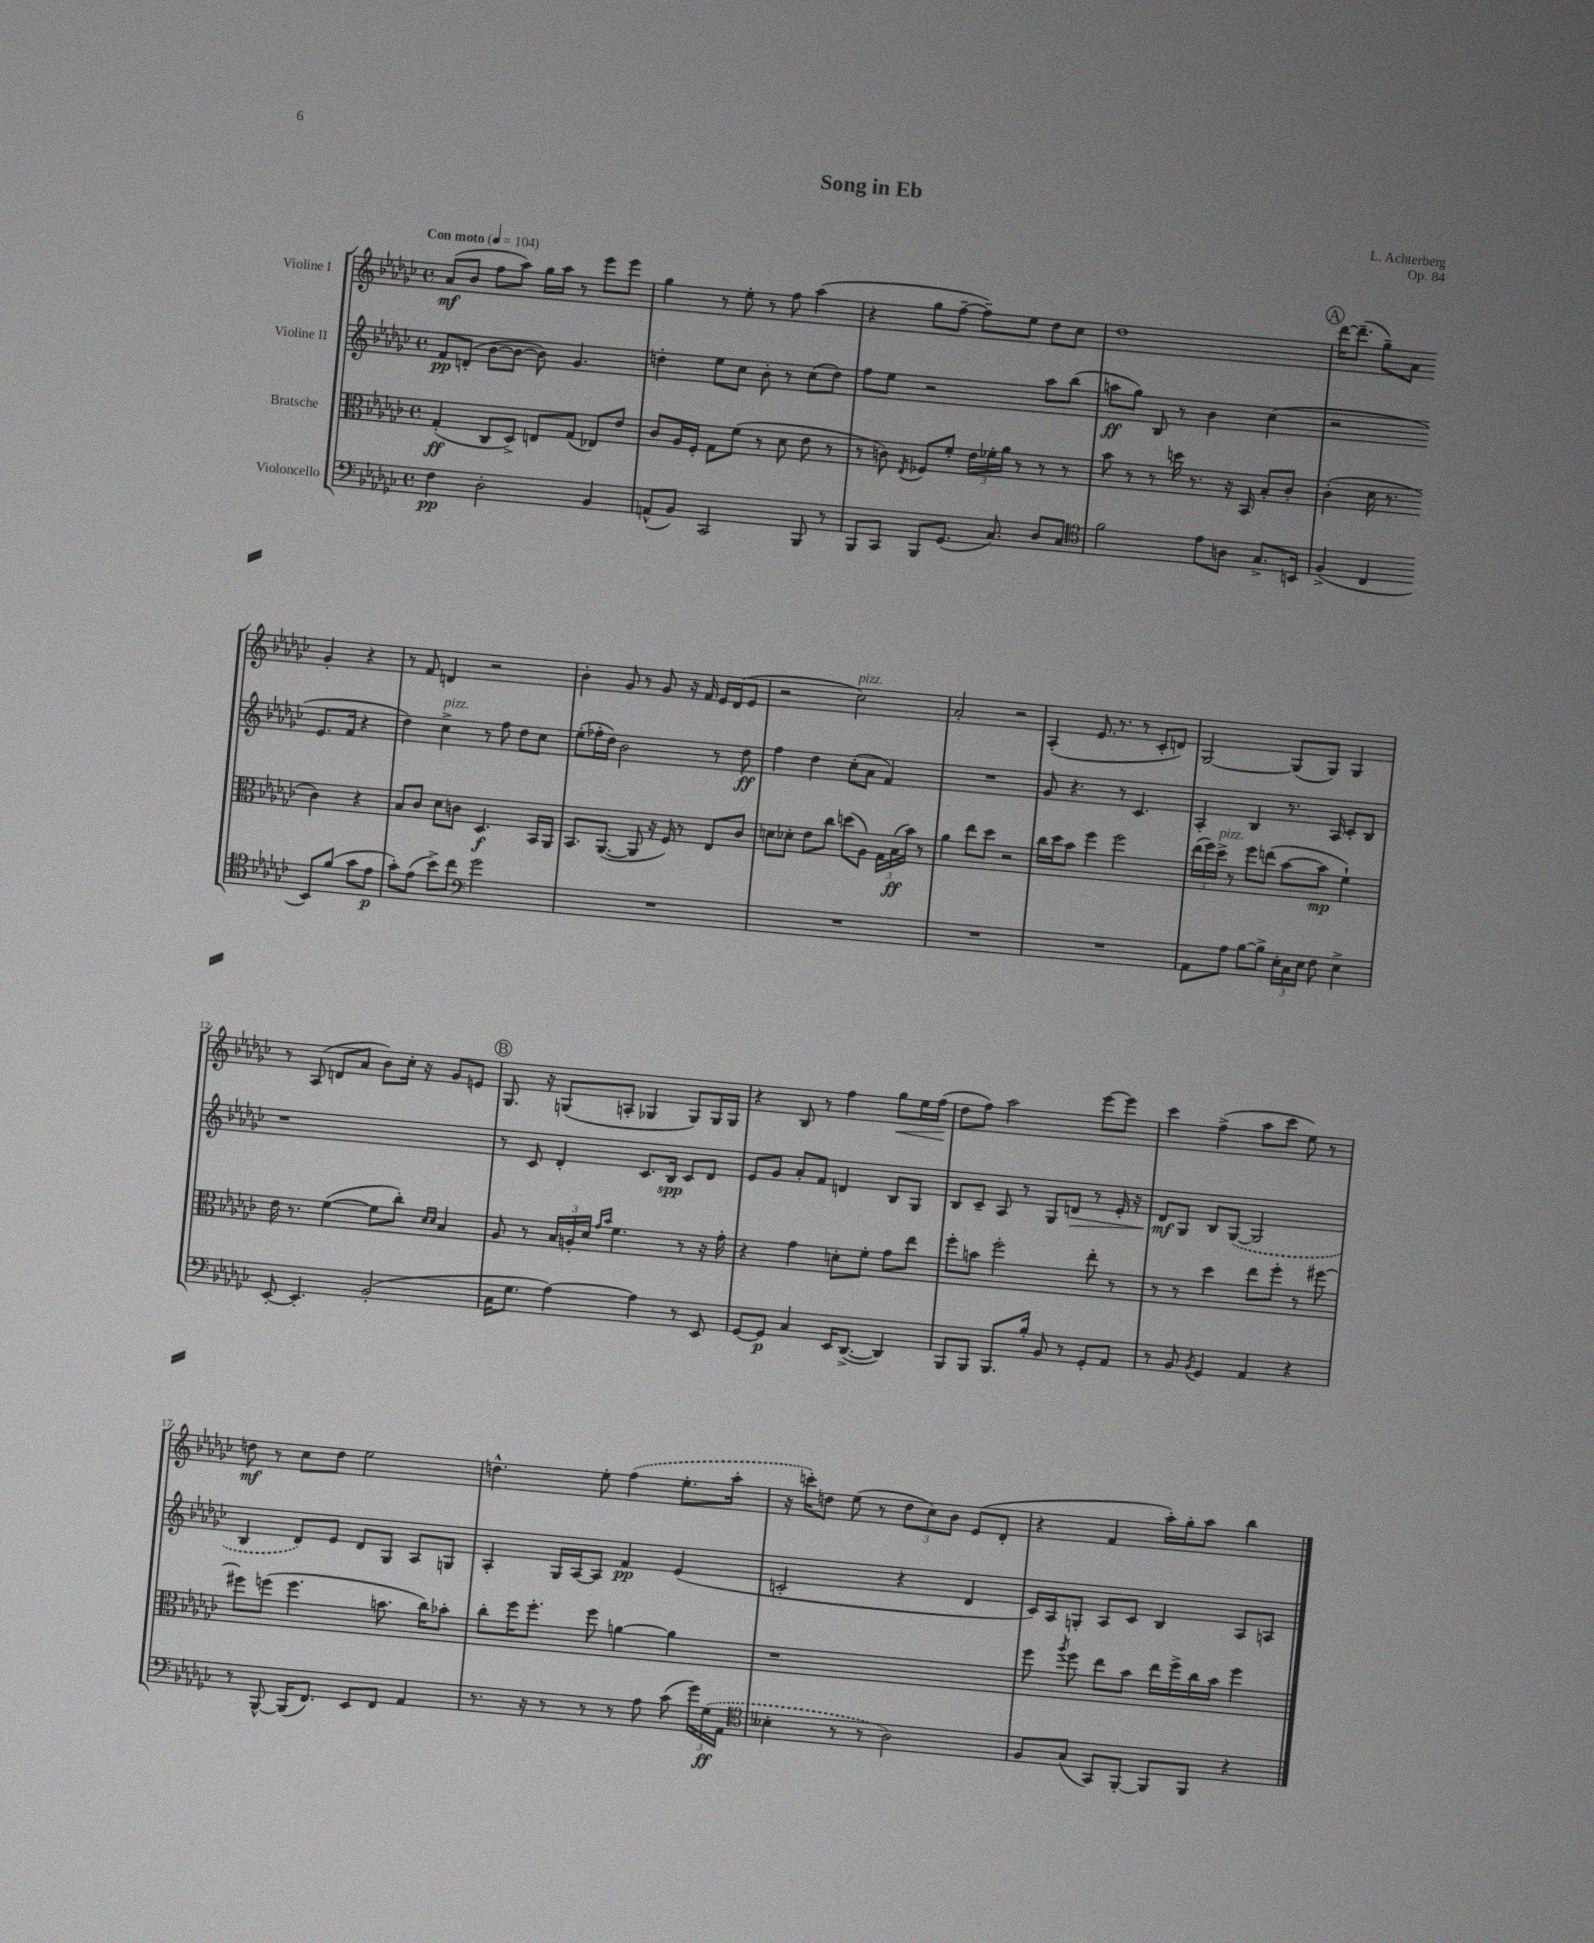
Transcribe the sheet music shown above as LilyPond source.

\header { title = "Song in Eb" composer = "L. Achterberg" opus = "Op. 84" }
<<
\new StaffGroup <<
\new Staff = "s0" \with { instrumentName = "Violine I" } {
    \clef treble \key ges \major \defaultTimeSignature \time 4/4 \tempo "Con moto" 4 = 104
    \autoBeamOff aes'8[\mf( bes'8] f''8[ aes''8]) ges''16[ aes''16] r8 ees'''8[ ees'''8] |
    ges''4 r8 ees''8-. r8 f''8 aes''4( |
    r4 ges''8[ f''8]~-- f''8[--) ees''8] des''8[ ces''8] |
    des''1 |
    \mark \markup { \circle "A" } des'''16[~ des'''8.]--( ges''8[--) aes'8] ges'4-. r4 |
    r8 f'8 d'4 r2 |
    bes'4-. ges'8 r8 ges'8 r16 f'16 ees'16[ des'16( ees'8] |
    r2 ces''2^\markup { \italic "pizz." }) |
    aes'2-. r2 |
    aes4-.( ees'8. r8. r8 ces'8[-. d'8]) |
    ges2~ ges8[( ges8]) ges4 |
    r8 aes8( d'8[ aes'8] bes'8[) ces''16]-. r16 ges'8[ e'8] |
    \mark \markup { \circle "B" } ges8. r16 g8[( a8]-. ges4 ges8[) ges16 ges16] |
    r4 bes8 r8 f''4 ges''8[\< ees''16 f''16]\!( |
    des''8[ f''8]) aes''2 ees'''8[~ ees'''8] |
    ces'''4 f''4->( aes''8[ ces'''8] ees''8) r8 |
    d''8\mf r8 ces''8[ d''8] ees''2 |
    d''4.-^ ees''8-. \once \slurDashed f''4( ees''8.[-. aes''16]-. |
    r16 c'''16[-.) d''8] ees''8( r8 \tuplet 3/2 { d''8[ ces''8) bes'8] } ees'8[( des'8]-. |
    r4 f'4 aes''16[-.) ges''16-. aes''8] bes''4 \bar "|." |
}
\new Staff = "s1" \with { instrumentName = "Violine II" } {
    \clef treble \key ges \major \defaultTimeSignature \time 4/4
    \autoBeamOff f'8[\pp d'8]-.( bes'8[~ bes'8]~ bes'8) ges'4. |
    d''4-. ees''8[ ces''8] bes'8-. r8 ces''8[( d''8]) |
    f''8[ ees''8] r2 aes''8[ bes''8]( |
    a''8[\ff ges''8]) bes8 r8 bes'4 ces''4( |
    \mark \markup { \circle "A" } r2 ees'8.[ f'16] r4 |
    des''4) ces''4->^\markup { \italic "pizz." } r8 f''8 des''8[ ces''8] |
    ees''8[-.( fes''16-. des''16]) bes'2 r8 des''8\ff |
    f''4 des''4 ces''8[-.( aes'8] f'4) |
    R1 |
    ges'8 r4. r8 ces'4. |
    aes4-. bes4 r8. aes16 ces'8[-. bes8] |
    r1 |
    \mark \markup { \circle "B" } r8 ces'8 des'4-. ces'8.[ bes16]\spp ces'8[ des'8] |
    ees'8[ ges'8] aes'8[-. f'8] d'4 bes8[ ges8] |
    bes8[ ces'8]-- aes8 r8 ges8[ d'8]\> r8 ees'16-. r16 |
    des'8[\mf\! ges8] bes8[ \once \slurDashed ges8]~( ges2 |
    bes4 des'8[) ees'8] des'8[ ges8] aes8[ g8] |
    aes4-. ges16[ aes16~ aes8] f'4\pp ees'4( |
    c'2-. r4 des'4 |
    ces'16[) aes16 g8]-. aes8[ ces'8] bes4 aes8[ a8] \bar "|." |
}
\new Staff = "s2" \with { instrumentName = "Bratsche" } {
    \clef alto \key ges \major \defaultTimeSignature \time 4/4
    \autoBeamOff ges4-.\ff( ces8[ des8]->) e8[ ges8]( ees8[) ees'8] |
    ces'8[ aes16 f16]-. ges8[ f'8]( r8 des'8 ees'8 r8 |
    r8 c'8) \acciaccatura { ees8 } fes8[ f'8]-. \tuplet 3/2 { ees'16[ fes'16-. aes'16] } r8 r8 r8 |
    bes'8 r8 r8 d''16 r8. r16 bes,16 bes8[-. ces'8]-. |
    \mark \markup { \circle "A" } ces'4-.( des'16 r8. ces'4) r4 |
    bes8[ ces'8] des'8[ c'8] des4.\f bes,16[ aes,16] |
    bes,8.[ aes,8.]~( aes,8 r16 f16) r8 ees8[ ces'8] |
    d'8[ des'8]-. ees'8[ ces''8] d''8[( aes8]) \tuplet 3/2 { ges16[ bes16\ff( bes'16]) } r8 |
    aes'4 ees''8[ des''8] r2 |
    ces''16[ des''16 bes'8] f''4 f''2 |
    \tuplet 3/2 { ees''16[( f''16) des''16]->^\markup { \italic "pizz." } } r8 f''8[ e''8]( bes'8[~ bes'8]\mp f'4-!) |
    ees'16 r8. f'4~( f'8[ ces''8]-.) \grace { des'16[ des'16] } bes4 |
    \mark \markup { \circle "B" } aes8 r8 \tuplet 3/2 { bes16[ a16-. des'16] } \grace { ges'16[ bes'16] } f'4. r8 r16 ges'16-. |
    r4 ges'4 d'8[-. f'8]-. ges'8[ ees''8] |
    f''8[-. b'8] f''2-. ees''8-. r8 |
    r8 r8 des''4 ees''8[ f''8]-. r8 fis''8~ |
    fis''8[ f''8]( f''4. b'8. ces''16[) bes'8]-. |
    ces''8[-. f''16 f''8.]-. f''8 a'4~ a'4 |
    r1 |
    f''8 \acciaccatura { aes''8 } f''8 ees''8[ bes'8] ees''16[ f''16-> ces''16 bes'16] f''4 \bar "|." |
}
\new Staff = "s3" \with { instrumentName = "Violoncello" } {
    \clef bass \key ges \major \defaultTimeSignature \time 4/4
    \autoBeamOff f4\pp des2-. bes,4 |
    a,8[-^( bes,8]) ces,2 bes,,8 r8 |
    bes,,8[ ces,8] bes,,8[ ges,8.]( ces8.) des8[ ces8] |
    \clef tenor f'2 ees'8[ a8] ges8.[-> b,16] |
    \mark \markup { \circle "A" } f4->( ces4 bes,8[) f'8]( ges'8[ ees'8]\p |
    ges'8[-.) ees'8]( bes'8[->) ces''8] \clef bass ges'2 |
    R1 |
    R1 |
    R1 |
    R1 |
    aes,8[ aes8] bes8[~ bes8]-> \tuplet 3/2 { ees16[-. ces16 ees16] } f8 ees4-> |
    ees,8~-. ees,4.-. bes,2-.( |
    \mark \markup { \circle "B" } ces16[ ges8.] aes4~) aes4 r8 ees,8 |
    ges,8[~ ges,8]\p ces4 ees,16[ des,8.]~->( des,4) |
    bes,,8[ bes,,8] bes,,8.[ bes16]-. bes,8 r8 ges,8[-. aes,8] |
    r8 bes,8 \acciaccatura { bes,8 } ges,4 aes,4 r4 |
    r8 bes,,8~-^ bes,,16[( f,8.]) ees,8[ f,8] aes,4 |
    r8. r16 r8 r8 r8 aes8 ces'8( \tuplet 3/2 { ges'16[) \once \slurDashed ges16\ff( aes,16] } |
    \clef tenor beses4-. r8 r8 aes2) |
    f8[ ges8]( ges,8[) f,8]~-. f,8[ f,8] r4 \bar "|." |
}
>>
>>
